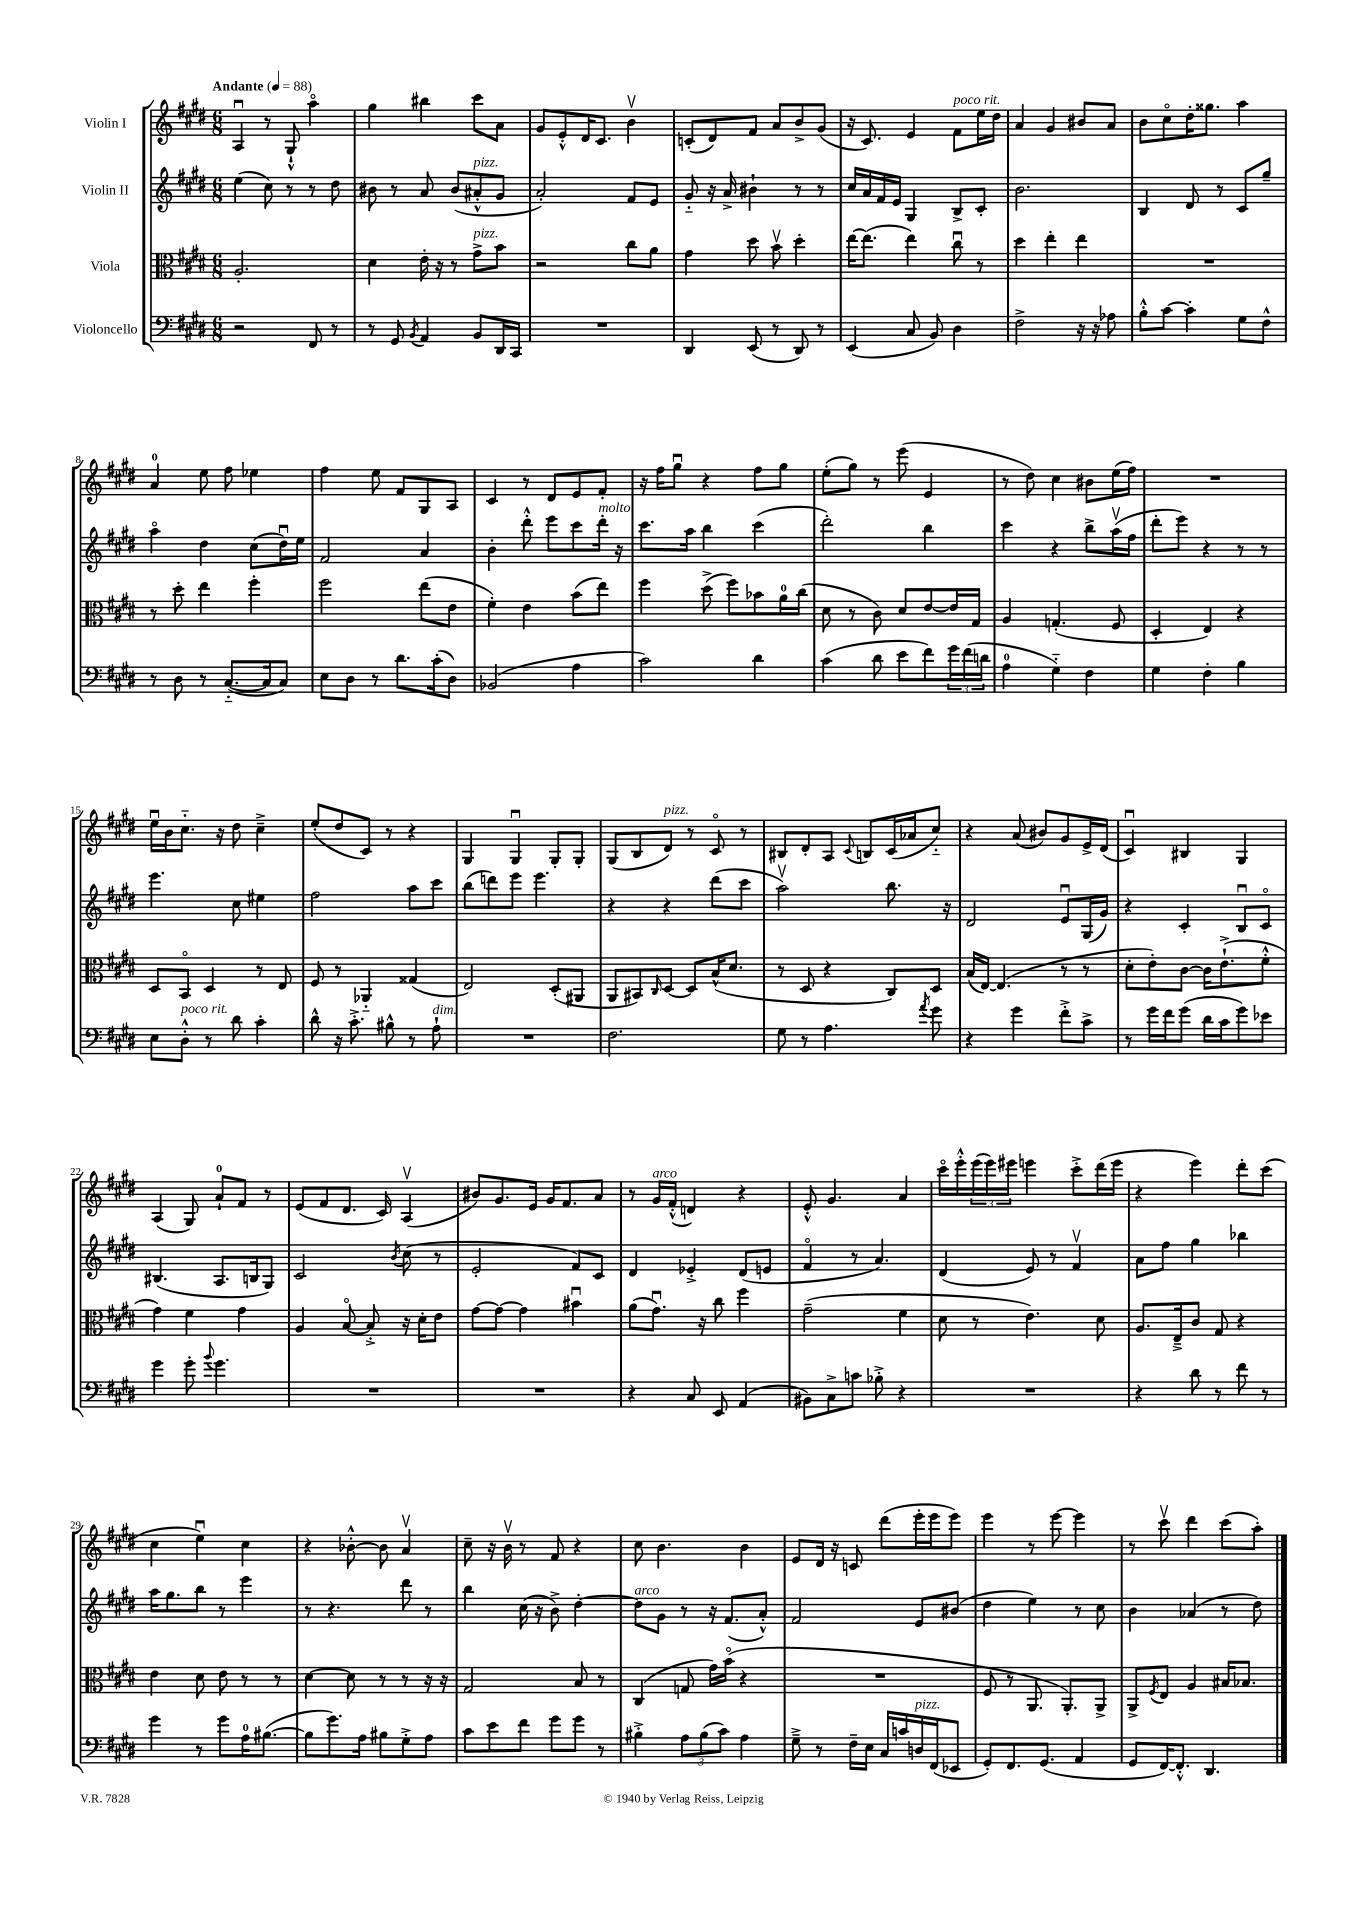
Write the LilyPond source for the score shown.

<<
\new StaffGroup <<
\new Staff = "s0" \with { instrumentName = "Violin I" } {
    \clef treble \key e \major \numericTimeSignature \time 6/8 \tempo "Andante" 4 = 88
    a4\downbow r8 gis8-!-^ a''4\flageolet |
    gis''4 bis''4 cis'''8 a'8 |
    gis'8 e'8-.-^ dis'16 cis'8. b'4\upbow |
    c'8-.( dis'8) fis'8 a'8 b'8-> gis'8( |
    r16 cis'8.) e'4 fis'8^\markup { \italic "poco rit." } e''16 dis''16 |
    a'4 gis'4 bis'8 a'8 |
    b'8 cis''8\flageolet dis''16-. gisis''8. a''4 |
    a'4-0 e''8 fis''8 ees''4 |
    fis''4 e''8 fis'8 gis8 a8 |
    cis'4 r8 dis'8 e'8 fis'8-. |
    r16 fis''16 gis''8\downbow r4 fis''8 gis''8 |
    e''8-.( gis''8) r8 e'''8( e'4 |
    r8 dis''8) cis''4 bis'8 e''16( fis''16) |
    R2. |
    e''16\downbow b'16 cis''8.-_ r16 dis''8 cis''4---> |
    e''8-.( dis''8 cis'8) r8 r4 |
    gis4 gis4\downbow gis8-. gis8-. |
    gis8( b8 dis'8^\markup { \italic "pizz." }) r8 cis'8\flageolet r8 |
    bis8 dis'8-. a8 \appoggiatura { cis'8 } b8 cis'16( aes'16 cis''8-_) |
    r4 a'8( bis'8) gis'8 e'16-> dis'16( |
    cis'4\downbow) bis4 gis4 |
    a4( gis8) a'8-0-! fis'8 r8 |
    e'8( fis'8 dis'8. cis'16) a4\upbow( |
    bis'8) gis'8. e'16 gis'16 fis'8. a'8 |
    r8 gis'16^\markup { \italic "arco" } fis'16-.-^( d'4) r4 |
    e'8-.-^ gis'4. a'4 |
    cis'''16\flageolet e'''16-.-^ \tuplet 3/2 { e'''16( e'''16) eis'''16 } e'''4 cis'''8-.-> dis'''16( e'''16 |
    r4 e'''4) dis'''8-. cis'''8( |
    cis''4 e''4\downbow) cis''4 |
    r4 bes'8~-.-^ bes'8 a'4\upbow |
    cis''8-- r16 b'16\upbow r8 fis'8 r4 |
    cis''8 b'4. b'4 |
    e'8 dis'16 r16 c'8 dis'''8( e'''16-. e'''16 e'''8) |
    e'''4 r8 e'''8~ e'''4 |
    r8 cis'''8\upbow dis'''4 cis'''8( a''8-.) \bar "|." |
}
\new Staff = "s1" \with { instrumentName = "Violin II" } {
    \clef treble \key e \major \numericTimeSignature \time 6/8
    e''4( cis''8) r8 r8 dis''8 |
    bis'8 r8 a'8 bis'8( ais'8-.-^^\markup { \italic "pizz." } gis'8 |
    a'2-.) fis'8 e'8 |
    gis'8-_ r16 a'16-> bis'4-! r8 r8 |
    cis''16 a'16 fis'16 e'16 gis4 b8-> cis'8-. |
    b'2. |
    b4 dis'8 r8 cis'8 gis''8-- |
    a''4\flageolet dis''4 cis''8( dis''16\downbow) e''16 |
    fis'2 a'4 |
    b'4-. dis'''8-.-^ e'''8 cis'''8 dis'''16-.^\markup { \italic "molto" } r16 |
    cis'''8. a''16 b''4 cis'''4( |
    dis'''2-.) b''4 |
    cis'''4 r4 b''8-> a''16\upbow( fis''16 |
    dis'''8-. e'''8) r4 r8 r8 |
    e'''4. cis''8 eis''4 |
    fis''2 a''8 cis'''8 |
    b''8( d'''8) e'''8 e'''4. |
    r4 r4 dis'''8( cis'''8 |
    a''2\upbow) b''8. r16 |
    dis'2 e'8\downbow gis16( gis'16) |
    r4 cis'4-. b8\downbow cis'8\flageolet |
    bis4.( a8. b16 gis8) |
    cis'2 \acciaccatura { b'8 } cis''8( r8 |
    e'2-. fis'8) cis'8 |
    dis'4 ees'4-.-> dis'8( e'8 |
    fis'4\flageolet r8 a'4.) |
    dis'4( e'8) r8 fis'4\upbow |
    a'8 fis''8 gis''4 bes''4 |
    a''16 gis''8. b''8 r8 e'''4 |
    r8 r4. dis'''8 r8 |
    b''4 cis''16( r16 b'8->) dis''4~-. |
    dis''8^\markup { \italic "arco" } gis'8 r8 r16 fis'8.( a'8-.-^) |
    fis'2 e'8 bis'8( |
    dis''4 e''4) r8 cis''8 |
    b'4 aes'4( r8 dis''8) \bar "|." |
}
\new Staff = "s2" \with { instrumentName = "Viola" } {
    \clef alto \key e \major \numericTimeSignature \time 6/8
    a2.-. |
    dis'4 e'16-. r16 r8 gis'8->^\markup { \italic "pizz." } b'8 |
    r2 cis''8 a'8 |
    gis'4 dis''8 b'8\upbow dis''4-. |
    e''16~ e''8.( e''4) cis''8\downbow r8 |
    dis''4 e''4-. e''4 |
    R2. |
    r8 dis''8-. e''4 fis''4-. |
    fis''2 e''8( e'8 |
    fis'4-.) e'4 b'8( e''8) |
    fis''4 dis''8->( fis''8) bes'8 a'16-0 cis''16( |
    dis'8 r8 cis'8) dis'8 e'8~ e'16 gis16 |
    a4 g4.-.( fis8 |
    dis4-. e4) r4 |
    dis8 b,8\flageolet dis4 r8 e8 |
    fis8 r8 aes,4-_ gisis4( |
    e2) dis8-.( ais,8 |
    a,8 bis,8) \grace { cis16 } dis8~ dis8 b16-^( dis'8. |
    r8 dis8 r4 cis8) dis8 |
    b16( e16~) e4.( r8 r8 |
    dis'8-. e'8-.) cis'8~ cis'16 e'8.-!->( fis'8-.-^ |
    gis'4) fis'4 gis'4 |
    a4 b8~\flageolet b8-.-> r16 dis'16-. e'8 |
    gis'8~ gis'8~ gis'4 bis'4\downbow |
    a'8( gis'8.\downbow) r16 cis''8 fis''4 |
    gis'2--( fis'4 |
    dis'8 r8 e'4.) dis'8 |
    a8. e16---> cis'8 gis8 r4 |
    e'4 dis'8 e'8 r8 r8 |
    dis'4~ dis'8 r8 r8 r16 r16 |
    gis2 b8 r8 |
    cis4( g8 gis'16) b'16\flageolet( r4 |
    R2. |
    fis8 r8 a,8. a,8.-.) a,8-> |
    a,8-> \acciaccatura { fis8 } e8 a4 bis16 bes8. \bar "|." |
}
\new Staff = "s3" \with { instrumentName = "Violoncello" } {
    \clef bass \key e \major \numericTimeSignature \time 6/8
    r2 fis,8 r8 |
    r8 gis,8 \acciaccatura { b,8 } a,4 b,8 dis,16 cis,16 |
    R2. |
    dis,4 e,8( r8 dis,8) r8 |
    e,4( cis8 b,8) dis4 |
    fis2-> r16 r16 aes8 |
    b8-.-^ cis'8~ cis'4-. gis8 fis8-^ |
    r8 dis8 r8 cis8.~-_( cis16 cis8) |
    e8 dis8 r8 dis'8. cis'16-.( dis8) |
    bes,2( a4 |
    cis'2) dis'4 |
    cis'4( dis'8 e'8 fis'8) \tuplet 3/2 { gis'16 fis'16( d'16 } |
    a4-0 gis4-_) fis4 |
    gis4 fis4-. b4 |
    e8 dis8-.-^^\markup { \italic "poco rit." } r8 dis'8 cis'4-. |
    dis'8-^ r16 cis'8.-.-> bis8-^ r8 a8-!^\markup { \italic "dim." } |
    R2. |
    fis2. |
    gis8 r8 a4. \acciaccatura { a'8 } gis'8 |
    r4 gis'4 fis'8-.-> cis'8-> |
    r8 gis'16 fis'16 gis'8( dis'16 cis'16 gis'8) ees'8 |
    gis'4 gis'8-. \appoggiatura { b'8 } gis'4. |
    R2. |
    R2. |
    r4 cis8 e,8 a,4( |
    bis,8) cis8-> c'8 bes8-.-> r4 |
    R2. |
    r4 dis'8 r8 fis'8 r8 |
    gis'4 r8 gis'8 a16-0 bis8.~( |
    bis8 gis'8.) a16 bis8 gis8-.-> a8 |
    cis'8 e'8 fis'8 gis'8 gis'8 r8 |
    bis4-.-> \tuplet 3/2 { a8 bis8( cis'8) } a4 |
    gis8---> r8 fis16-- e16 cis16 c'16 d16^\markup { \italic "pizz." } fis,16( ees,8 |
    gis,8-.) fis,8. gis,8.( a,4 |
    gis,8 fis,16~) fis,8.-.-^ dis,4. \bar "|." |
}
>>
>>
